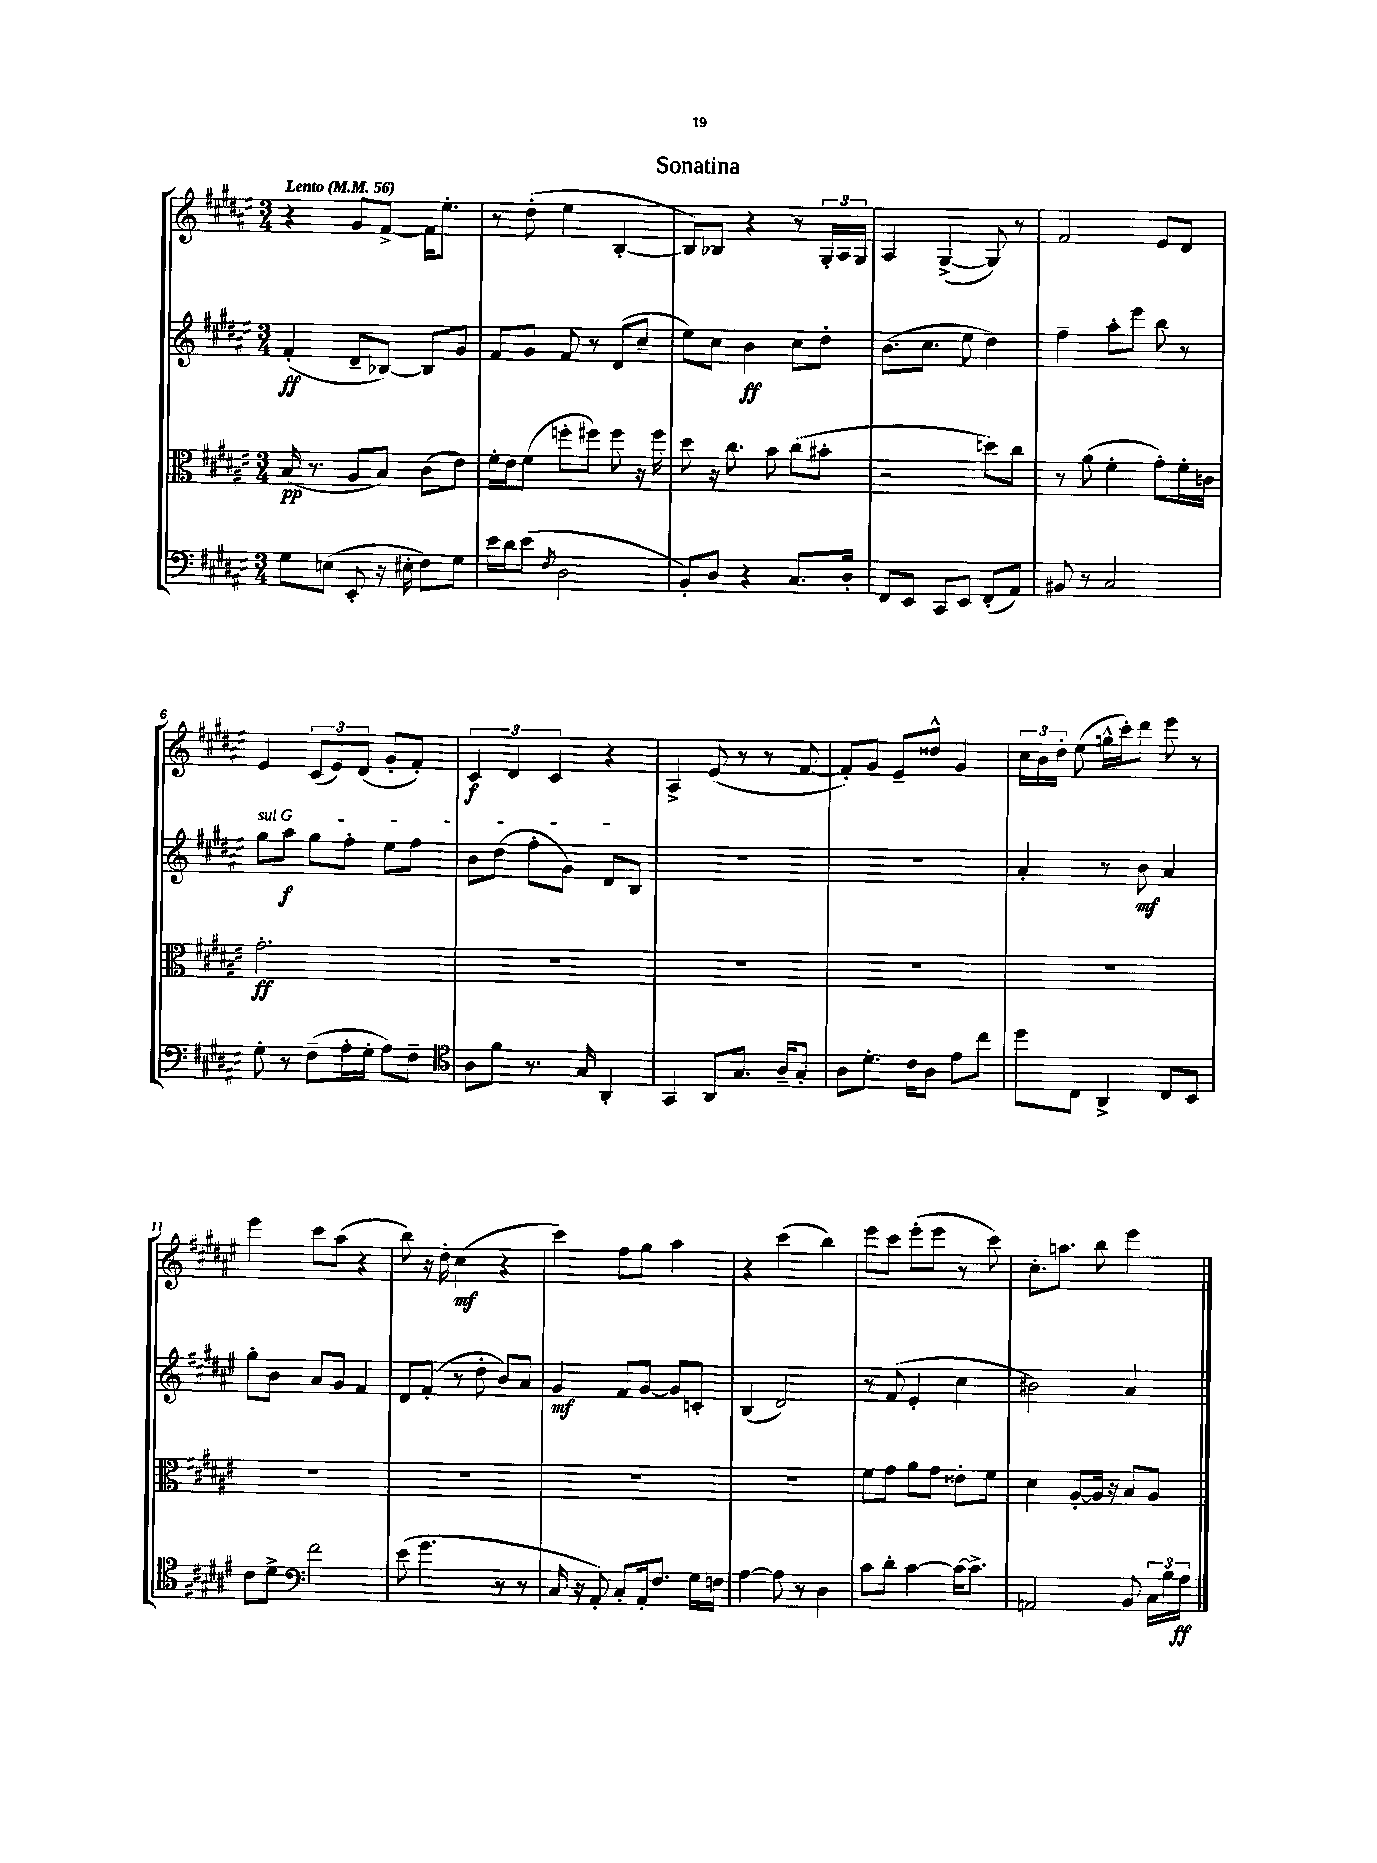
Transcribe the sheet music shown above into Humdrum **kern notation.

**kern	**kern	**kern	**kern
*staff4	*staff3	*staff2	*staff1
*clefF4	*clefC3	*clefG2	*clefG2
*k[f#c#g#d#a#e#]	*k[f#c#g#d#a#e#]	*k[f#c#g#d#a#e#]	*k[f#c#g#d#a#e#]
*M3/4	*M3/4	*M3/4	*M3/4
*MM56	*MM56	*MM56	*MM56
8G#\L	(16B/	(4f#'/	4r
.	8.r	.	.
(8E\J	.	.	.
8EE#'/	8A#/L	8d#~/L	8g#/L
16r	8B/J)	[8B-/J)	[8f#^/J
16E#'\	.	.	.
8F#\L)	(8c#\L	8B-/]L	16f#\]LK
.	.	.	8.ee#'\J
8G#\J	8e#\J)	8g#/J	.
=	=	=	=
16e#\LL	16f#'\LL	8f#/L	8r
16d#\J	16e#\J	.	.
(8e#\J	(8f#\J	8g#/J	(8dd#'\
8qF#/	.	.	.
2D#\	8ff'\L	8f#/	4ee#\
.	8ff#\J)	8r	.
.	8ff#\	(8d#/L	[4B'/
.	16r	8cc#~/J	.
.	16ff#\	.	.
=	=	=	=
8BB'/L)	8dd#\	8ee#\L)	8B/]L)
8D#/J	16r	8cc#\J	8B-/J
.	8.cc#\	.	.
4r	.	4b\	4r
.	8b\	.	.
8.C#/L	(8cc#\L	8cc#\L	8r
.	8b#'\J	8dd#'\J	24G#'/LL
.	.	.	24A#/
16D#'/Jk	.	.	.
.	.	.	24G#/JJ
=	=	=	=
8FF#/L	2r	(8.b\L	4A#/
8EE#/J	.	.	.
.	.	8.cc#\J	.
8CC#/L	.	.	([4G#^/
8EE#/J	.	8ee#\	.
(8FF#'/L	8dd\L)	4dd#\)	8G#/])
8AA#/J)	8cc#\J	.	8r
=	=	=	=
8BB#/	8r	4ff#~\	2f#/
8r	(8a#\	.	.
2C#/	4f#'\	8aa#'\L	.
.	.	8eee#\J	.
.	8g#'\L)	8bb\	8e#/L
.	16f#'\L	8r	8d#/J
.	16c\JJ	.	.
=	=	=	=
8G#'\	2.g#'\	8gg#\L	4e#/
8r	.	8aa#\J	.
(8F#~\L	.	8gg#\L	(12c#/L
.	.	.	12e#/)
16A#'\L	.	8ff#'\J	.
.	.	.	(12d#/J
16G#'\JJ	.	.	.
8A#\L)	.	8ee#\L	8g#'/L
8F#~\J	.	8ff#\J	8f#'/J)
=	=	=	=
*clefC4	*	*	*
8A#\L	2.r	8b\L	6c#/
8f#\J	.	(8dd#\J	.
.	.	.	6d#/
8.r	.	8ff#'\L	.
.	.	.	6c#/
.	.	8g#\J)	.
16G#/	.	.	.
4AA#'/	.	8d#/L	4r
.	.	8B/J	.
=	=	=	=
4GG#/	2.r	2.r	4A#^/
8AA#/L	.	.	(8e#/
8.G#/J	.	.	8r
.	.	.	8r
16A#~/LK	.	.	.
8G#'/J	.	.	[8f#/
=	=	=	=
8A#\L	2.r	2.r	8f#'/]L)
8.d#'\J	.	.	8g#/J
.	.	.	8e#~/L
16c#\LK	.	.	.
8A#\J	.	.	8dd##^^/J
8e#\L	.	.	4g#/
8cc#\J	.	.	.
=	=	=	=
8dd#\L	2.r	4a#'/	24cc#\LL
.	.	.	24b\
.	.	.	24dd#'\JJ
8C#\J	.	.	(8ee#\
4AA#^/	.	8r	16gg^^\LL
.	.	.	16ccc#'\J)
.	.	8b\	8ddd#\J
8C#/L	.	4a#/	8eee#\
8BB/J	.	.	8r
=	=	=	=
8c#\L	2.r	8gg#'\L	4eee#\
8d#^\J	.	8b\J	.
*clefF4	*	*	*
2f#\	.	8a#/L	8ccc#\L
.	.	8g#/J	(8aa#\J
.	.	4f#/	4r
=	=	=	=
(8e#\	2.r	8d#/L	8bb\)
4.g#\	.	(8f#'/J	16r
.	.	.	16dd#'\
.	.	8r	(4cc#\
.	.	8dd#'\	.
8r	.	8b/L)	4r
8r	.	8a#/J	.
=	=	=	=
16C#/	2.r	4g#/	4ccc#\)
16r	.	.	.
8AA#'/)	.	.	.
8C#'/L	.	8f#/L	8ff#\L
16AA#'/k	.	[8g#/J	8gg#\J
8.F#/J	.	.	.
.	.	8g#/]L	4aa#\
16G#\LL	.	8c'/J	.
16F\JJ	.	.	.
=	=	=	=
[4A#\	2.r	(4B/	4r
8A#\]	.	2d#/)	(4ccc#\
8r	.	.	.
4D#\	.	.	4bb\)
=	=	=	=
8c#\L	8f#\L	8r	8eee#\L
8d#'\J	8g#\J	(8f#/	8ccc#\J
[4c#\	8a#\L	4e#'/	(8eee#'\L
.	8g#\J	.	8eee#\J
16c#\_LK	8e##'\L	4cc#\	8r
8.c#^\]J	.	.	.
.	8f#\J	.	8ccc#\)
=	=	=	=
2AA/	4d#\	2b#\)	8.cc#'\L
.	.	.	8.aa\J
.	[8A#'/L	.	.
.	16A#/]Jk	.	8bb\
.	16r	.	.
8BB/	8B/L	4a#/	4eee#\
24C#\LL	8A#/J	.	.
24B\	.	.	.
24A#\JJ	.	.	.
==	==	==	==
*-	*-	*-	*-
